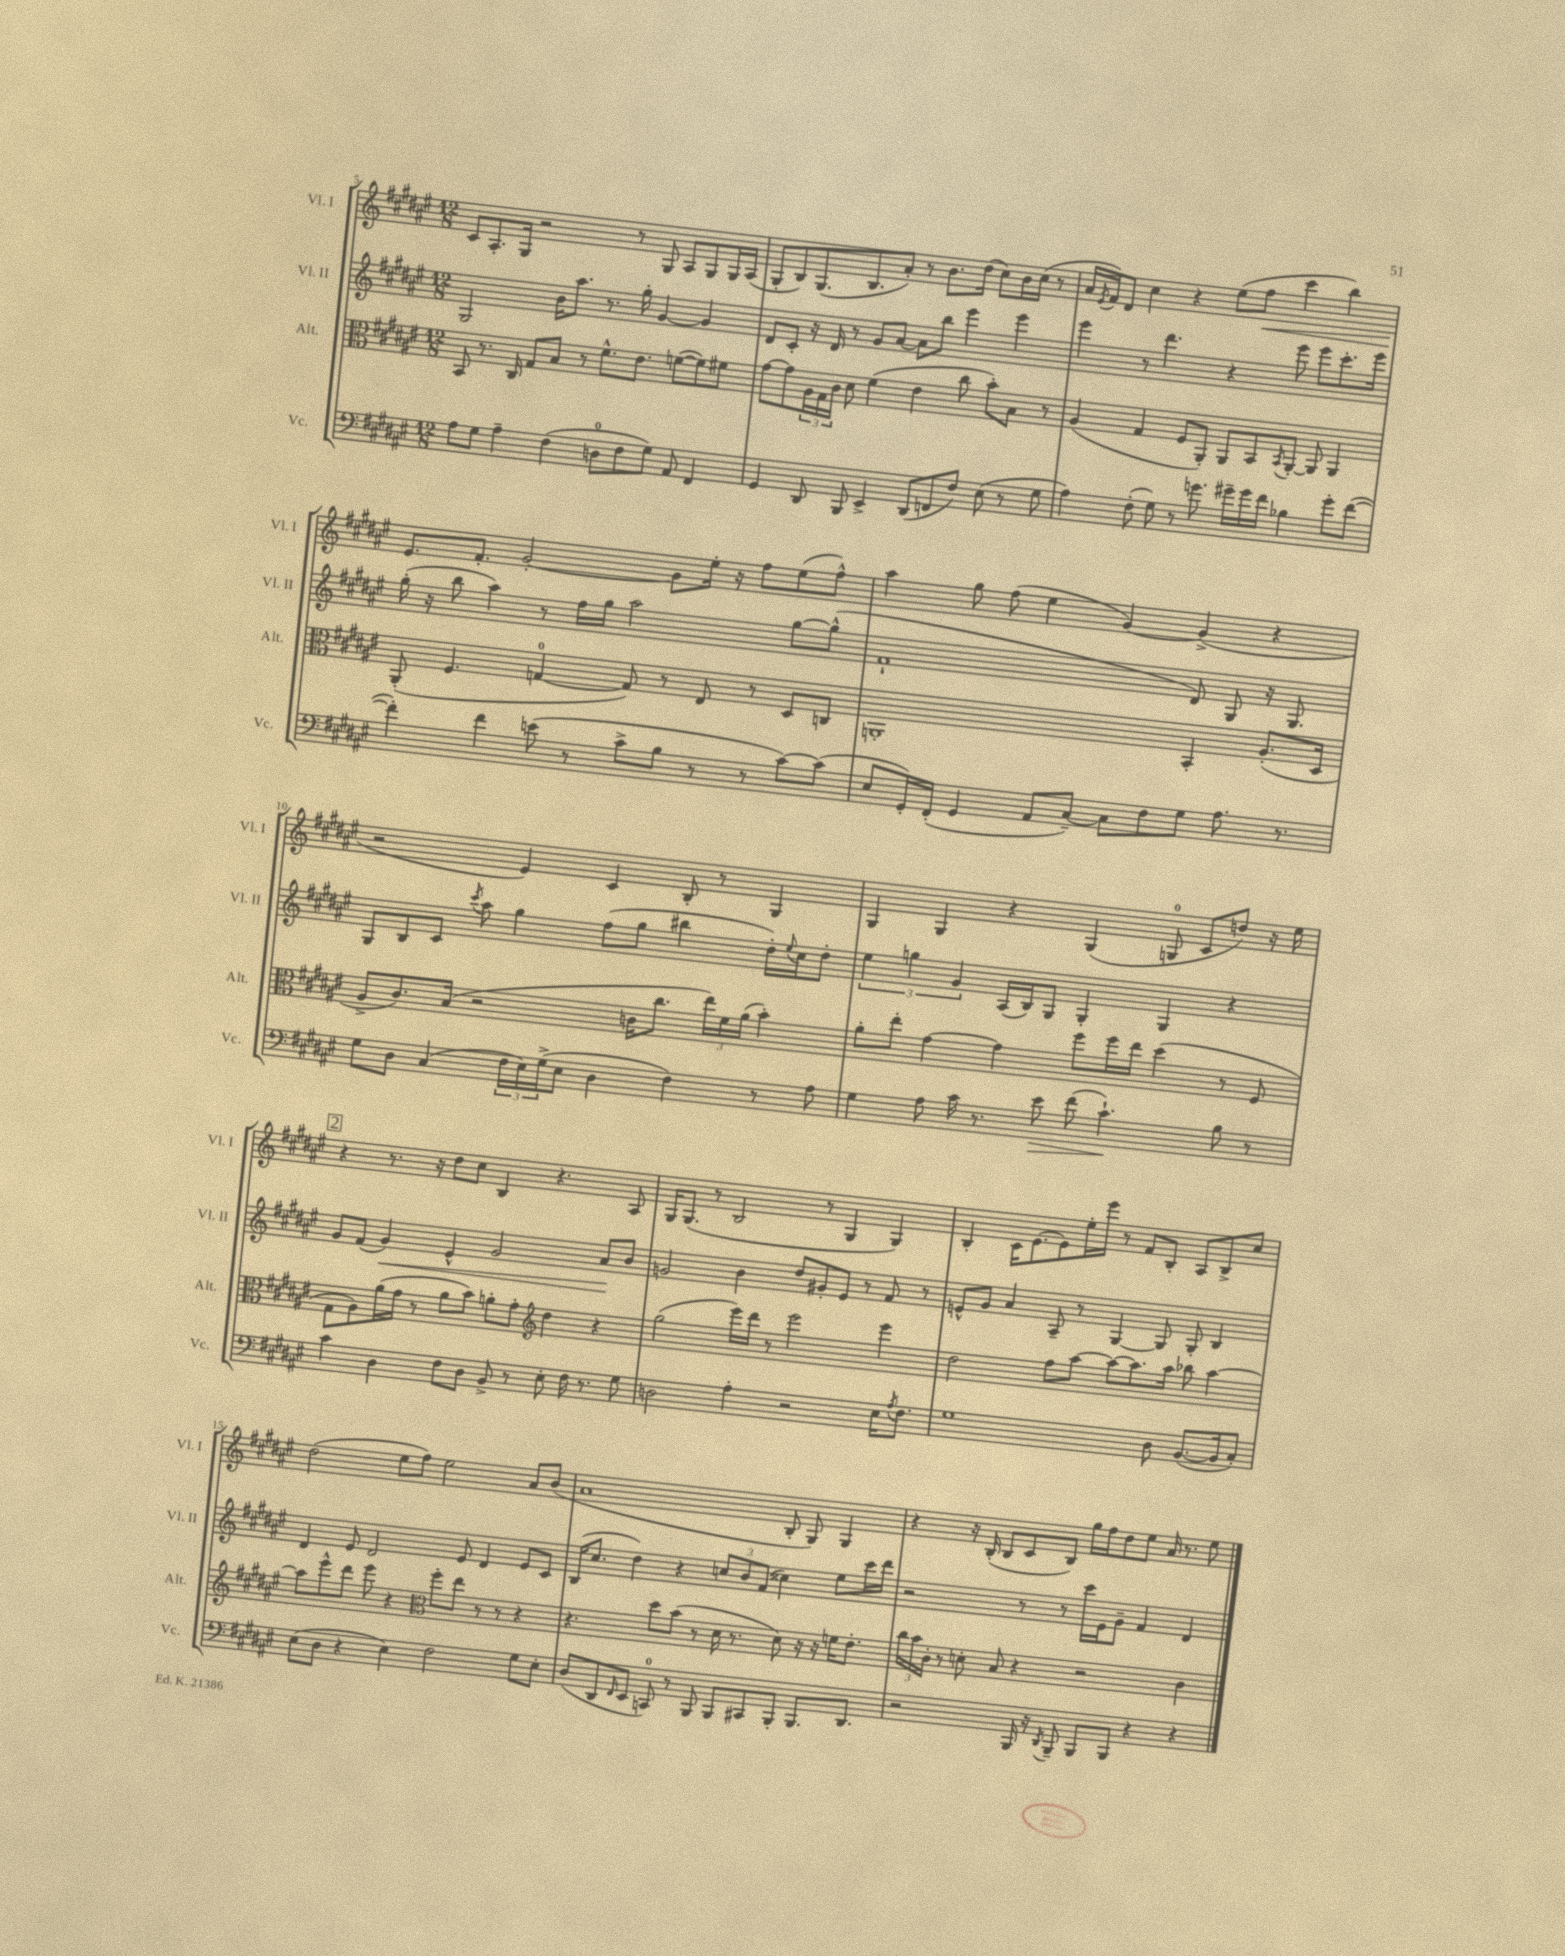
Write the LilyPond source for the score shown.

<<
\new StaffGroup <<
\new Staff = "s0" \with { instrumentName = "Vl. I" shortInstrumentName = "Vl. I" } {
    \clef treble \key fis \major \numericTimeSignature \time 12/8
    cis'8 ais8.-. gis16 r2 r8 gis8 ais8 gis8 gis16 ais16( |
    gis8-. b8) gis8.( b8. ais'8-.) r8 b'8. dis''16( cis''8) b'16 cis''16( r8 |
    ais'16 \acciaccatura { eis'8 } fis'16) dis'8 cis''4 r4 eis''8( fis''8\< cis'''4 b''4) |
    eis'8.\! fis'8.-. gis'2~-. gis'8 eis''16-. r16 fis''8 eis''8( fis''8-^) |
    ais''4 gis''8 fis''8( eis''4 gis'4~) gis'4->( r4 |
    r2 eis'4) cis'4 b8-. r8 gis4 |
    gis4 gis4 r4 gis4( g8-0 cis'8 d''8) r16 eis''16 |
    \mark \markup { \box "2" } r4 r8. r16 dis''8 cis''8 b4 r4. ais8 |
    gis16 gis8.( r8 b2 r8 gis4 gis4) |
    b4-. cis'16 eis'8.~ eis'8 eis''16-. eis'''16 r8 fis'8 b8-. ais8 b8-> cis''8 |
    dis''2( eis''8 fis''8) eis''2 ais'8 b'8( |
    ais'1 b8-. gis8) gis4 |
    r4 r16 b16-.( b8 cis'8 b8) gis''16 fis''16 dis''8 eis''8 ais'16 r8. eis''8 \bar "|." |
}
\new Staff = "s1" \with { instrumentName = "Vl. II" shortInstrumentName = "Vl. II" } {
    \clef treble \key fis \major \numericTimeSignature \time 12/8
    gis2 b'16 ais''8. r8. gis''16-. gis'4~ gis'4 |
    dis'8 cis'8-. r16 dis'16 r8 gis'8 ais'8~ ais'8 b''8 eis'''4 eis'''4 |
    eis'''4 r8 dis'''4. r4 eis'''8 eis'''8 cis'''8.-. eis'''16 |
    gis''16-.( r16 b''8 ais''4) r8 fis''16 gis''16 ais''2 gis''8~ gis''8-^( |
    fis'1-! dis'8) gis8 r16 gis8. |
    gis8 b8 cis'8 \acciaccatura { cis'''8 } ais''8 gis''4 fis''8( gis''8 bis''4 dis''16-.) \appoggiatura { eis''8 } cis''16 dis''8-. |
    \tuplet 3/2 { eis''4 g''4 gis'4 } ais16( b16) gis8 gis4-. gis4 r4 |
    \mark \markup { \box "2" } gis'8 fis'8( gis'4\<) eis'4-^ gis'2 ais'8\! b'8 |
    g'2 b'4 dis''8 gis'8-. eis'8 r8 fis'8 r8 |
    e'8-^ gis'8 ais'4 ais8-- r8 gis4~ gis8 gis8-. b4 |
    dis'4 eis'8 dis'2 eis'8 dis'4 eis'8 cis'8 |
    b16( cis''8. dis''4) r4 \tuplet 3/2 { c''8 b'8 fis'8( } cisis''4) eis''8 cis'''16 dis'''16 |
    r2 r8 r8 cis'''16 eis'16 gis'8-- fis'4 dis'4 \bar "|." |
}
\new Staff = "s2" \with { instrumentName = "Alt." shortInstrumentName = "Alt." } {
    \clef alto \key fis \major \numericTimeSignature \time 12/8
    b,8 r8. cis16 gis8 b8 r8 fis'8.-^ eis'8. f'8~( f'8) fis'8 |
    gis'8~ gis'8 \tuplet 3/2 { ais16 gis16 cis'16 } dis'8 fis'4( eis'4 cis''8 b'8-.) b8 r8 |
    ais4( gis4 fis8 ais,8-.) ais,8 b,8 \acciaccatura { b,8 } ais,8~-. ais,8 ais,4 |
    ais,8-.( fis4. g4-0~ g8) r8 eis8 r8 dis8 c8 |
    a,1-. b,4-. ais8.-.( dis16 |
    ais8-> cis'8.) b16( r2 c'16 cis''8. \tuplet 3/2 { eis''16) fis'16 ais'16( } b'4-.) |
    ais'8-. eis''8-. gis'4~ gis'4 fis''8 fis''16 eis''16 dis''4( r8 fis8 |
    \mark \markup { \box "2" } gis8 ais8) ais'16( gis'16 r8 ais'8 b'8) a'8-. gis'8-. \clef treble dis''4 r4 |
    gis''2( eis'''16) dis'''16 r8 eis'''2 eis'''4 |
    dis''2 fis''8 ais''8~ ais''8~ ais''8. ais''16 bes''8 ais''4~ |
    ais''8 eis'''8-^ dis'''8 eis'''8 r4 \clef alto fis''8-. eis''8 r8 r8 r4 |
    r4. dis''8 b'8( r8 dis'16 r8. dis'8) r16 r16 f'16 eis'8.-. |
    \tuplet 3/2 { cis''16 b'16 cis'16-. } r8 d'8-. b8 r4 r2 cis'4 \bar "|." |
}
\new Staff = "s3" \with { instrumentName = "Vc." shortInstrumentName = "Vc." } {
    \clef bass \key fis \major \numericTimeSignature \time 12/8
    ais8 gis8 ais4-- fis4( d8-0 fis8 gis8) ais,8 fis,4 |
    gis,4 dis,8 b,,8 eis,4-> dis,8( f,8 fis8) eis8( r8 gis8 |
    ais4) fis8-.( gis8) r8 g'8. gis'16-- gis'16 fis'16 bes4 gis'8-. fis'8~( |
    fis'4-.) fis'4 e'8( r8 cis'8-> b8 r8 r8 cis'8~) cis'8( |
    eis8 gis,16-.) fis,16-.( gis,4 ais,8 cis8~--) cis8 fis8 gis8 ais8. r8. |
    gis8 dis8 cis4( \tuplet 3/2 { fis16 eis16) gis16->( } eis8 dis4 fis4) r8 ais8 |
    gis4 ais8 cis'16 r8. eis'8\> fis'8( cis'4.-!\!) b8 r8 |
    \mark \markup { \box "2" } cis'4 dis4 fis8 dis8 b,8-> r8 eis8-. fis16 r8. gis8 |
    d2 ais4-. r2 eis16 \acciaccatura { ais8 } fis8. |
    gis1 dis8 b,8.~( b,16 cis8-.) |
    eis8( dis8 r4 eis4) fis2 gis8 eis8-. |
    dis8( dis,8 \grace { fis,16 } eis,8 c,8-0) r8 b,,8 b,,8 cis,8 b,,8-. b,,8. dis,8. |
    r2 b,,16 r16 \acciaccatura { dis,8 } b,,8-- b,,8 b,,8 r4 r4 \bar "|." |
}
>>
>>
\layout { \context { \Score currentBarNumber = #5 \override BarNumber.break-visibility = ##(#f #t #t) barNumberVisibility = #(every-nth-bar-number-visible 5) } }
